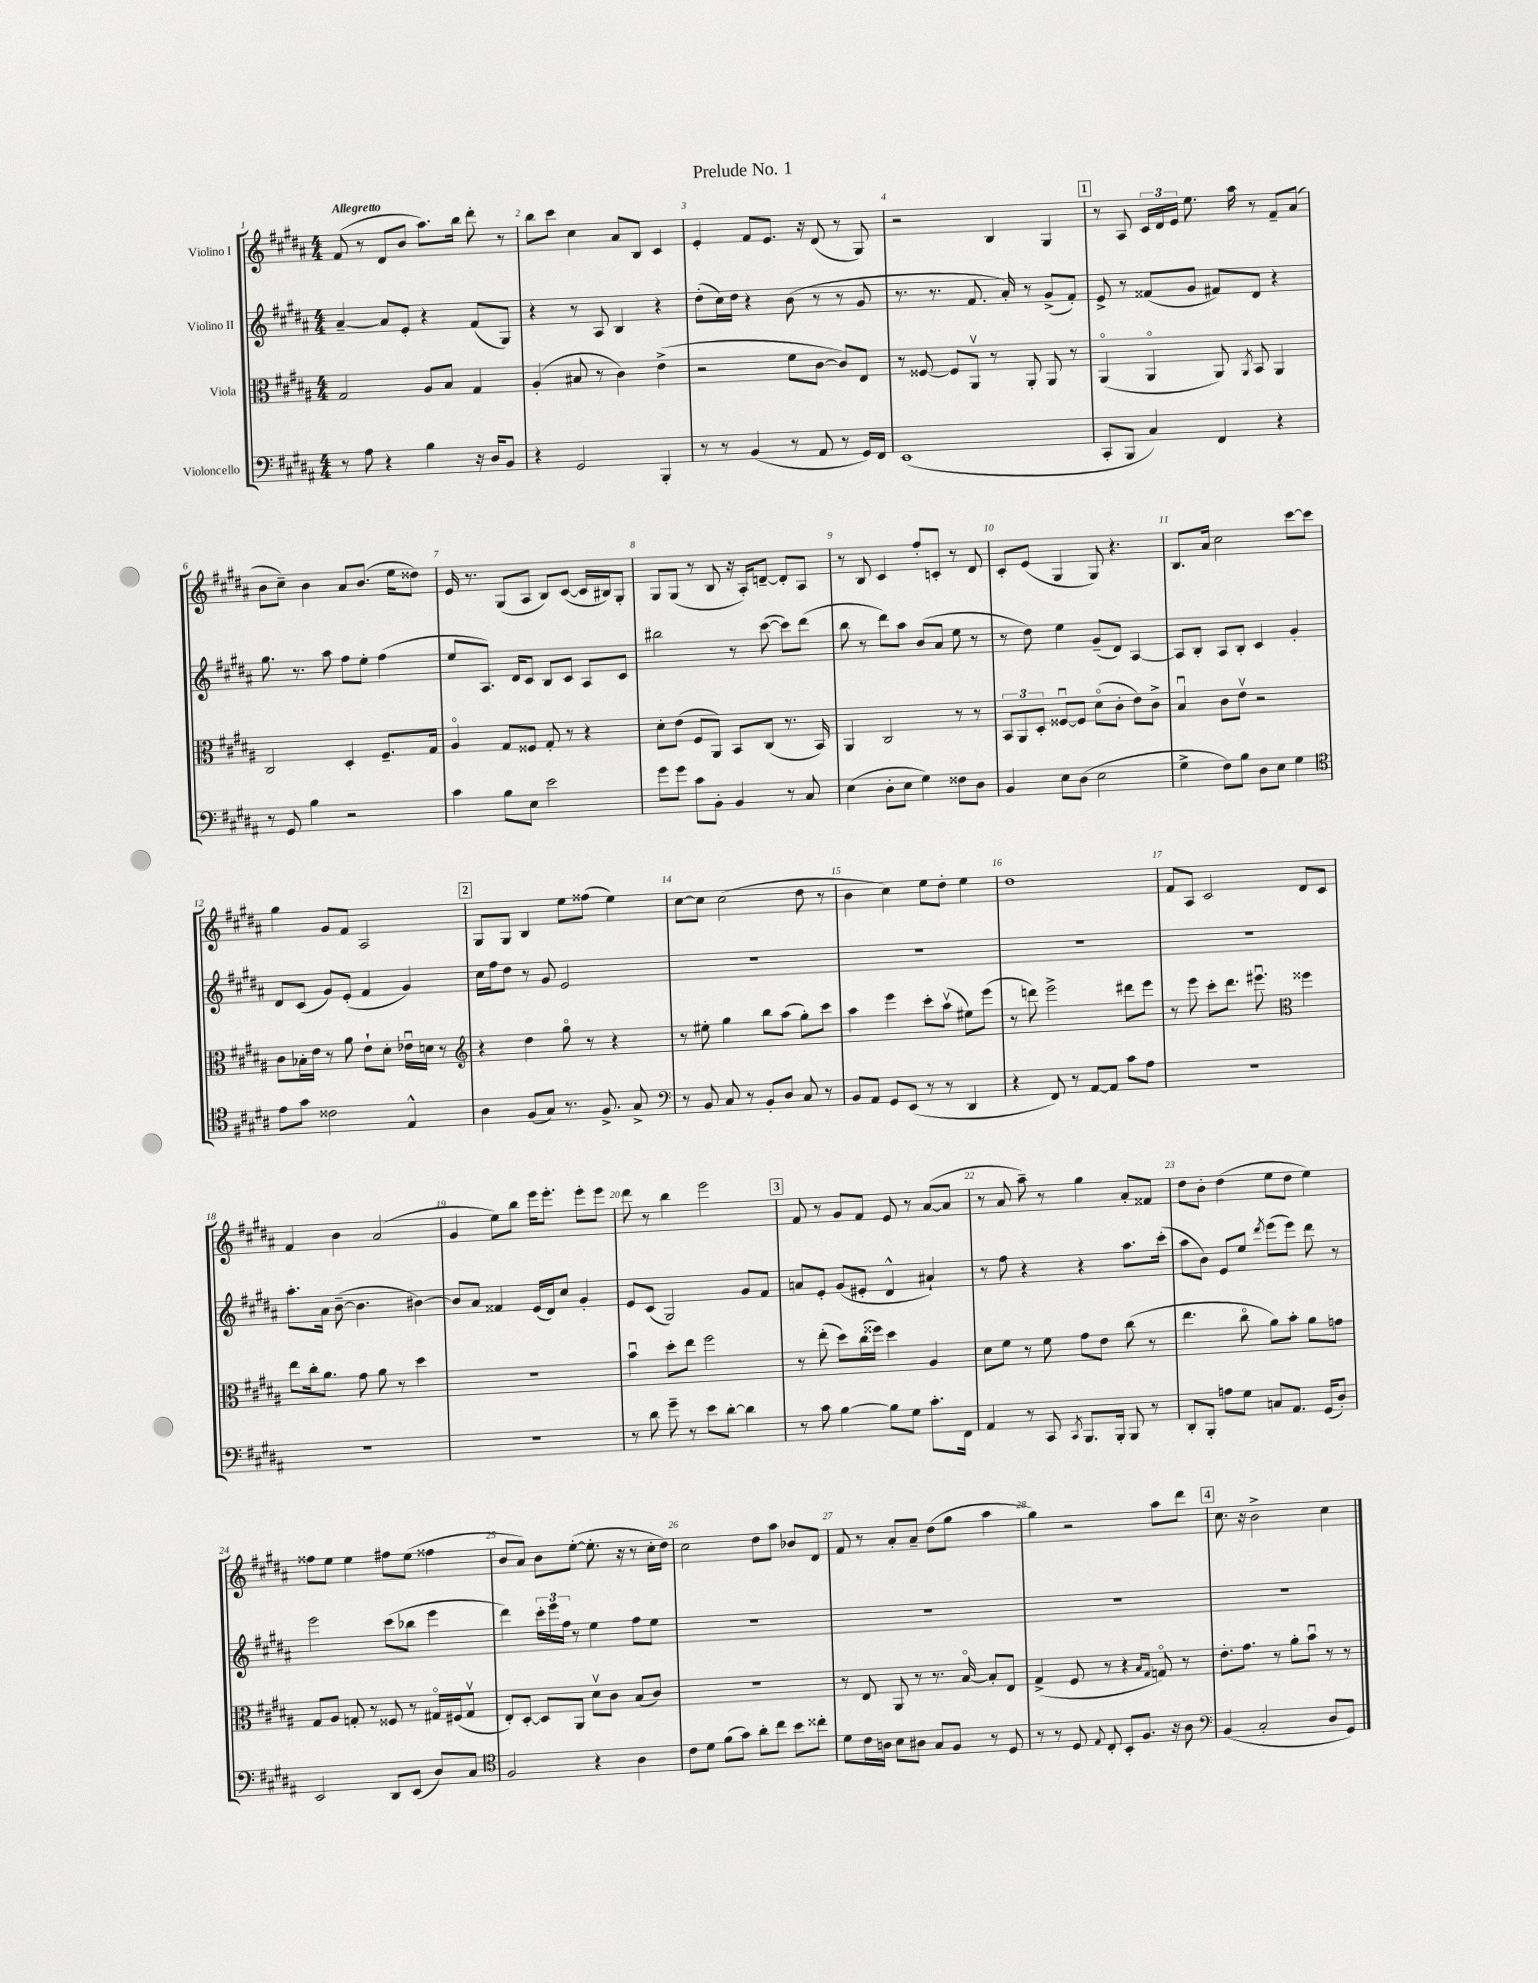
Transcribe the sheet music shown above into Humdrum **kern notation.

**kern	**kern	**kern	**kern
*staff4	*staff3	*staff2	*staff1
*clefF4	*clefC3	*clefG2	*clefG2
*k[f#c#g#d#a#]	*k[f#c#g#d#a#]	*k[f#c#g#d#a#]	*k[f#c#g#d#a#]
*M4/4	*M4/4	*M4/4	*M4/4
8r	2G#/	[4a#~/	(8f#/
8A#\	.	.	8r
4r	.	8a#/]L	8d#/L
.	.	8e'/J	8b/J
4B\	8A#/L	4r	8.aa#\L)
.	8B/J	.	.
.	.	.	16bb\Jk
16r	4G#/	(8f#/L	8ddd#'\
16D#/LK	.	.	.
8BB/J	.	8G#/J)	8r
=	=	=	=
4r	(4A#'/	4r	8bb\L
.	.	.	8ccc#\J
2GG#/	8B#/	8r	4cc#\
.	8r	8A#/	.
.	4c#\)	4B/	8a#/L
.	.	.	8B/J
4BBB'/	(4e^\	4r	4c#/
=	=	=	=
8r	2r	(8dd#'\L	4e'/
8r	.	16cc#\L)	.
.	.	16dd#\JJ	.
(4BB/	.	4r	8f#/L
.	.	.	8.e/J
8r	8f#\L	(8b\	.
.	.	.	16r
8AA#/	[8c#\J	8r	(8d#/
8r	8c#/]L)	8r	8r
16GG#/LL)	8E/J	8g#/	8G#/)
16FF#/JJ	.	.	.
=	=	=	=
(1EE	8r	8.r	2r
.	[8F##/	.	.
.	.	8.r	.
.	8F##/]L	.	.
.	8AA#v/J	8.f#/	.
.	8r	.	4B/
.	.	16a#'/)	.
.	8AA#'/	8r	.
.	8AA#/	(8g#^/L	4G#/
.	8r	8f#'/J)	.
=	=	=	=
8CC#'/L	(4AA#o/	8e^/	8r
8BBB/J	.	8r	8A#/
4C#/)	4AA#o/	(8f##/L	24c#/LL
.	.	.	24d#/
.	.	.	24e/JJ
.	.	8g#/J	8.ee\
4FF#/	8AA#/)	8f#/L)	.
.	.	.	16aa#\
.	8qAA#/	.	.
.	8BB/	8d#/J	8r
4r	4AA#/	4r	8f#~/L
.	.	.	(8a#/J
=	=	=	=
8r	2C#/	8.gg#\	8b\L
8GG#/	.	.	8cc#~\J)
.	.	8.r	.
4B\	.	.	4b\
.	.	8aa#\	.
2r	4D#'/	8ff#\L	8a#/L
.	.	8ee'\J	(8.b/J
.	8.F#~/L	(4ff#\	.
.	.	.	16ee\LK
.	.	.	8dd##\J)
.	16G#/Jk	.	.
=	=	=	=
4c#\	4A#o/	8ee/L	16e/
.	.	.	8.r
.	.	8.A#/J)	.
8B\L	8G#/L	.	(8G#/L
.	.	16d#/LK	.
8E\J	8F##/J	8c#/J	8A#/J
2e\	8G#'/	8B/L	8B/L)
.	8r	8c#/J	([8c#/J
.	4r	8A#/L	16c#/]LL
.	.	.	16B#/J)
.	.	8c#/J	8G#'/J
=	=	=	=
8g#\L	8d#'\L	2bb#\	8G#/L
8g#\J	(8e\J	.	(8G#/J
8c#\L	8F#/L	.	8r
8BB'\J	8AA#/J)	.	8B/
4BB/	8BB/L	8r	16r
.	.	.	16A#'/LK)
.	(8C#/J	([8ccc#\	[8d~/J
8r	8.r	8ccc#\]L)	8d'/]L
8C#/	.	(8ddd#\J	8A#/J
.	16BB/)	.	.
=	=	=	=
(4E\	4AA#/	8bb\	8r
.	.	8r	8B/
8D#'\L	2C#/	8ddd#\L)	4c#/
8E\J	.	8aa#\J	.
4G#\)	.	(8b/L	8ff#'/L
.	.	8a#/J	8c'/J
8F##\L	8r	8ee\	8r
8D#\J	8r	8r	8d#/
=	=	=	=
4BB/	12BB/L	8r	8c#'/L
.	12AA#/	.	.
.	.	8dd#\)	(8e/J
.	12D#'/J	.	.
8E\L	[8F##u/L	4ee\	4G#/
(8D#\J	8F##/]J	.	.
2E\	(8d#o\L	(8g#~/L	8G#/)
.	8c#'\J	8d#/J)	4.r
.	8e\L)	[4A#/	.
.	8c#^\J	.	.
=	=	=	=
4G#^\	4Bu/	8A#/]L	8.B/L
.	.	8B'/J	.
.	.	.	16a#/Jk
8F#\L)	8c#\L	8A#/L	2cc#\
8B\J	8ev\J	8B'/J	.
8D#\L	2r	4c#/	.
8E\J	.	.	.
4G#\	.	4g#'/	[8ccc#\L
.	.	.	8ccc#\]J
=	=	=	=
*clefC4	*	*	*
8e\L	8c#\L	8d#/L	4gg#\
8g#\J	16B-'\L	(8c#/J	.
.	16e\JJ	.	.
2c##\	8r	8g#/L)	8g#/L
.	8a#\	(8e'/J	8f#/J
.	8e`\L	4f#/	2A#/
.	8d#'\J	.	.
4E^^/	16e-u\LL	4g#/)	.
.	16d\JJ	.	.
.	8r	.	.
=	=	=	=
*	*clefG2	*	*
4A#\	4r	16cc#\LL	8G#/L
.	.	16ff#\J	.
.	.	8dd#\J	8G#/J
(8F#/L	4dd#\	8r	4B/
8G#/J)	.	8g#/	.
8.r	8gg#o\	2e/	8ee\L
.	8r	.	(8ff##\J
8.F#^/	.	.	.
.	4r	.	4ee\)
8G#^/	.	.	.
=	=	=	=
*clefF4	*	*	*
8r	8r	1r	[8cc#\L
8BB/	8ee#'\	.	8cc#\]J
8C#/	4gg#\	.	(2cc#\
8r	.	.	.
8BB'/L	8bb\L	.	.
8D#/J	(8aa#\J	.	.
8C#/	8gg#'\L)	.	8dd#\
8r	8ccc#\J	.	8r
=	=	=	=
8BB/L	4aa#\	1r	4b\
8AA#/J	.	.	.
8GG#/L	4eee\	.	4cc#\)
(8EE/J	.	.	.
8r	8ccc#'\L	.	8ee\L
8r	(8aa#v\J	.	8dd#'\J
4DD#/	8ee#\L)	.	4ee\
.	(8eee\J	.	.
=	=	=	=
4r	8r	1r	1dd#
.	8ddd\)	.	.
8FF#/)	2eee^\	.	.
8r	.	.	.
[8AA#/L	.	.	.
8AA#/]J	.	.	.
8c#\L	8ddd#\L	.	.
8A#\J	8eee\J	.	.
=	=	=	=
1r	8r	1r	8f#/L
.	8eee\	.	8A#/J
.	8ccc#'\L	.	2c#/
.	8.ddd#\J	.	.
.	8.eee#u\	.	.
*	*clefC3	*	*
.	4ff##\	.	8d#/L
.	.	.	8c#/J
=	=	=	=
1r	8ee\L	8.aa#'\L	4f#/
.	16cc#'\k	.	.
.	8.a#\J	16a#\Jk	.
.	.	([8b~\	4b\
.	8g#\	4.b\]	.
.	8a#\	.	(2a#/
.	8r	.	.
.	4dd#\	[4b#\)	.
=	=	=	=
1r	1r	8b#/]L	4g#/
.	.	8a#/J	.
.	.	4f##/	8ee\L)
.	.	.	8bb\J
.	.	(16e/LL	16eee\LK
.	.	16d#/J)	8.eee'\J
.	.	8cc#/J	.
.	.	4g#'/	8eee'\L
.	.	.	8eee\J
=	=	=	=
8r	4bu\	8e/L	8ddd#\
8d#\	.	(8c#/J	8r
8g#~\	8dd#'\L	2G#/)	4bb\
8r	8ee\J	.	.
8e\L	2ff#\	.	2eee\
[8d#'\J	.	.	.
4d#\]	.	8g#/L	.
.	.	8f#/J	.
=	=	=	=
8r	8r	8a/L	8f#/
8c#\	(8ee'\	8e'/J	8r
[4B\	8dd#\L)	(8g#/L	8g#/L
.	(16cc#\L	8e#'/J	8f#/J
.	16ff##\JJ)	.	.
8B\]L	4dd#\	4d#^^/	8e/
8G#\J	.	.	8r
8.c#'\L	4A#/	4a#`/)	([8a#/L
.	.	.	8a#/]J
16FF#\Jk	.	.	.
=	=	=	=
4AA#/	8d#\L	8r	8r
.	8f#\J	8ff#\	8a#/
8r	8r	4r	8aa#~\)
8CC#/	8f#\	.	8r
8qCC#/	.	.	.
8.BBB/L	8g#\L	4r	4gg#\
.	8e\J	.	.
16BBB'/Jk	.	.	.
8BBB/	(8cc#\	8.aa#\L	8a#'/L
8r	8r	.	8f##/J
.	.	(16ccc#'\Jk	.
=	=	=	=
8DD#'/L	4.ee\	8aa#\L	8dd#\L
8BBB'/J	.	8b\J)	8b'\J
8A\L	.	8e/L	(4dd#\
8G#\J	8cc#o\	8ee/J	.
.	.	8qddd#/	.
8C/L	8a#\L)	(8eee\L	8ee\L
8.AA#/J	8b'\J	8eee\J)	8dd#\J
.	8a#\L	8ddd#\	4ee\)
(16GG#/LK	.	.	.
8D#'/J)	8g\J	8r	.
=	=	=	=
2EE/	8G#/L	2eee\	8ff##\L
.	8A#/J	.	8ee\J
.	8G'/	.	4ee\
.	8r	.	.
8DD#/L	8F##/	(8ccc#\L	8ff#\L
(8EE/J	8r	8bb-\J	(8ee\J
8D#/L)	16G#o/LL	4eee\	4ff##\
.	(16F#/J	.	.
8C#/J	8G#v/J	.	.
=	=	=	=
*clefC4	*	*	*
2F#/	8E'/L)	4ddd#\)	8b/L
.	[8D#'/J	.	8a#/J)
.	8D#/]L	24ccc#'\LL	8b\L
.	.	24eee\	.
.	.	24ff#\JJ	.
.	8AA#/J	8r	([8ee'\J
4r	8d#v\L	4ee\	8.ee'\]
.	8c#\J	.	.
.	.	.	16r
4A#\	(8B/L	8ff#\L	8r
.	8c#/J)	8ee\J	16cc#'\LL
.	.	.	16dd#\JJ)
=	=	=	=
8c#\L	1r	1r	2cc#\
8d#\J	.	.	.
(8f#\L	.	.	.
8g#\J)	.	.	.
8a#'\L	.	.	8dd#\L
8cc#\J	.	.	8aa#\J
8b\L	.	.	8b-/L
8cc##'\J	.	.	8d#/J
=	=	=	=
8d#\L	8r	1r	8f#/
16c#\L	8E/	.	8r
16A\JJ	.	.	.
8B\L	8AA#/	.	8a#'/L
8A#\J	8r	.	8a#~/J
8G#/L	8.r	.	(8dd#\L
8F#/J	.	.	8gg#\J
.	[16Bo/	.	.
8r	8B'/]L	.	4aa#\
8D#/	8E/J	.	.
=	=	=	=
8r	(4G#^/	1r	4gg#\)
8r	.	.	.
8D#/	8F#/	.	2r
8qqE/	.	.	.
8C#'/	8r	.	.
8BB'/L	4r	.	.
8.F#/J	.	.	.
.	16qqB/LL	.	.
.	16qqG#/JJ	.	.
.	8Go/)	.	8aa#\L
16r	.	.	.
8A#\	8r	.	8ddd#\J
=	=	=	=
*clefF4	*	*	*
(4BB/	8.e'\L	1r	8.cc#\
.	8.g#\J	.	16r
2C#'/	.	.	2b^\
.	8r	.	.
.	8a#'\L	.	.
.	8bu\J	.	.
8D#/L	8r	.	4cc#\
8GG#/J)	8r	.	.
==	==	==	==
*-	*-	*-	*-
